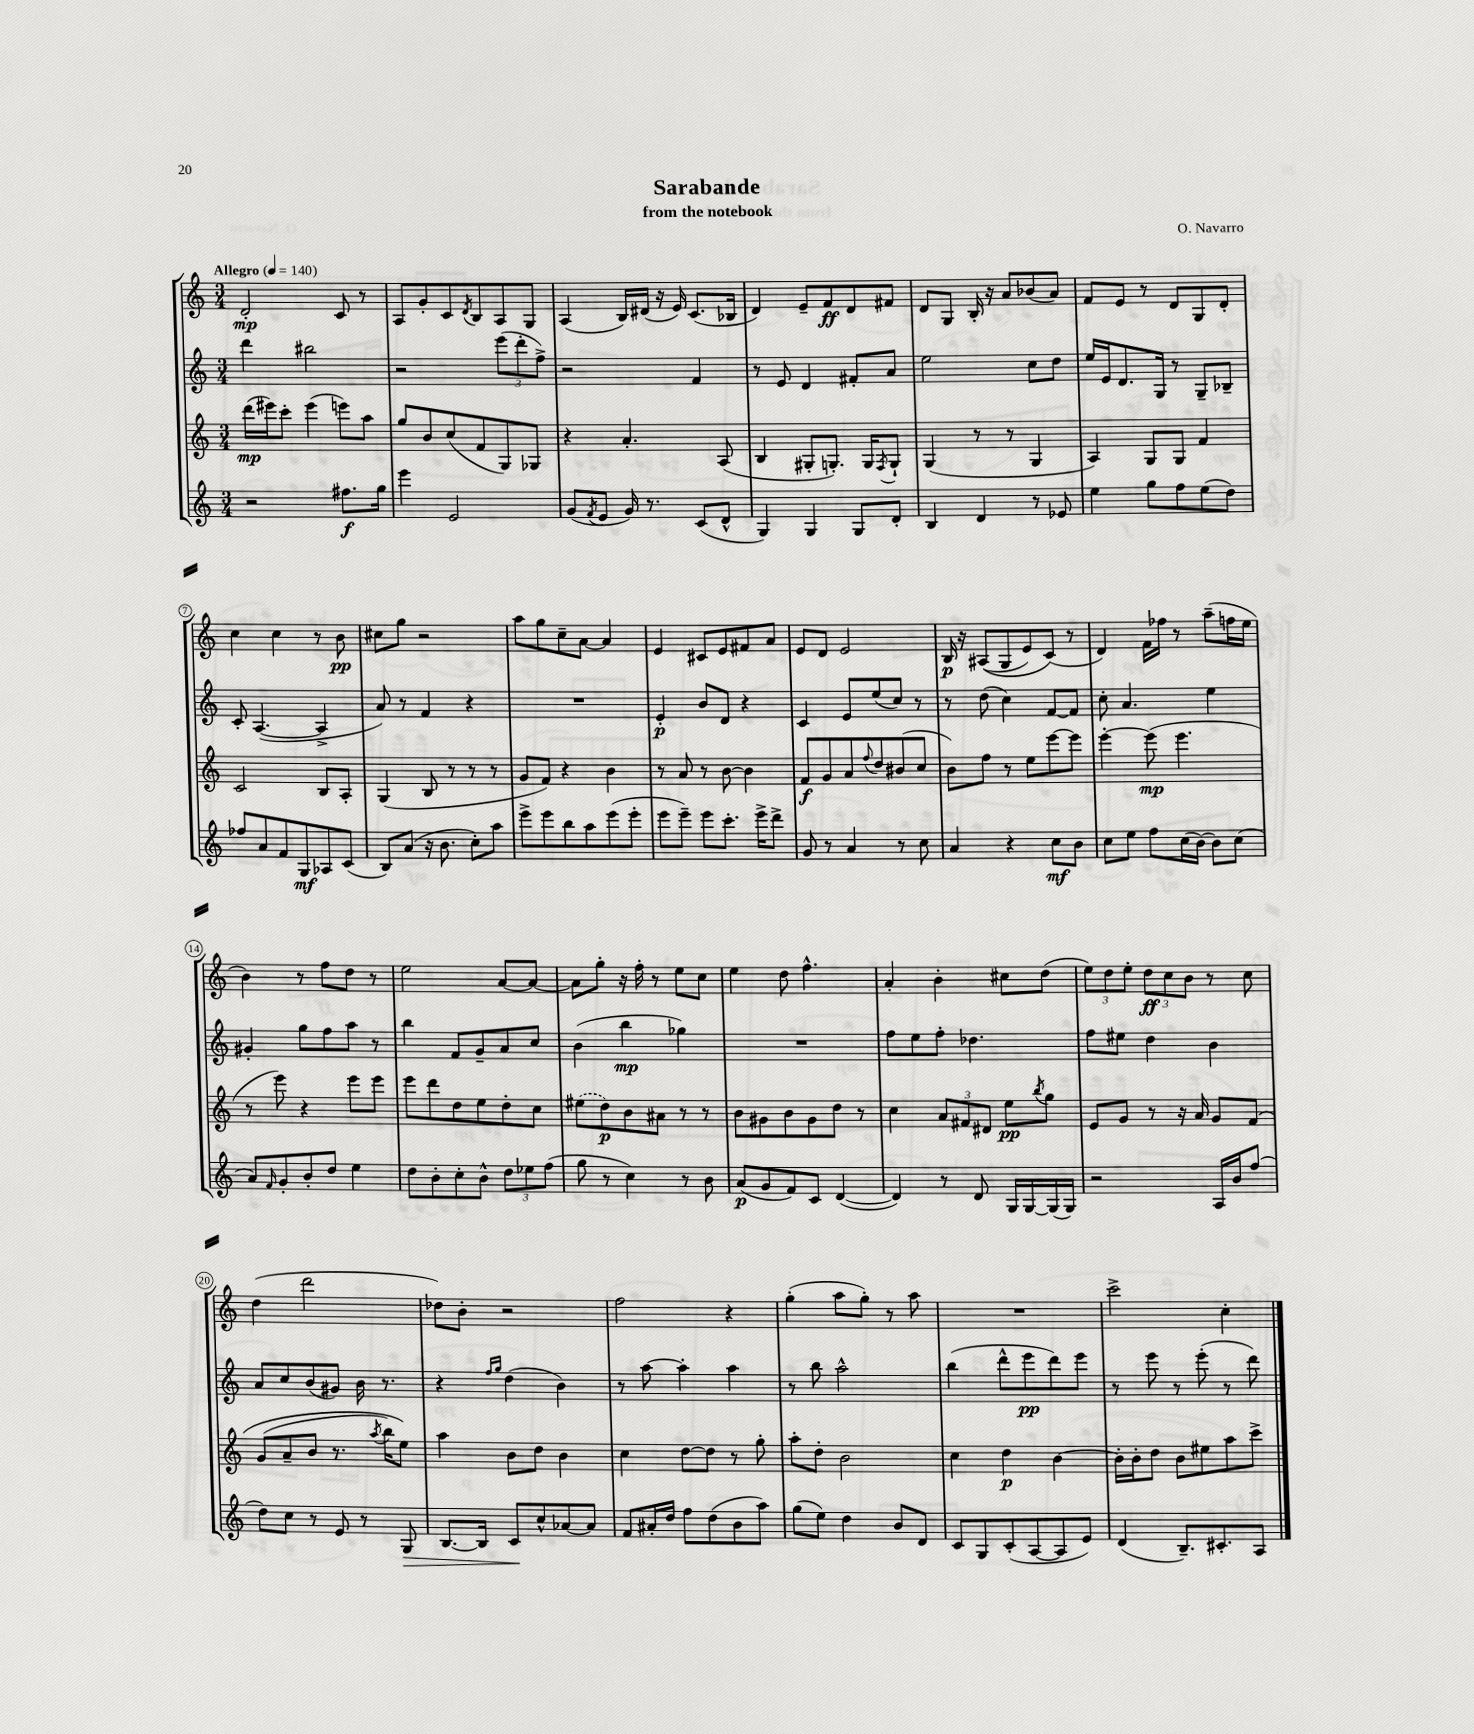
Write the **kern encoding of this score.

**kern	**dynam	**kern	**dynam	**kern	**dynam	**kern	**dynam
*part4	*part4	*part3	*part3	*part2	*part2	*part1	*part1
*staff4	*staff4	*staff3	*staff3	*staff2	*staff2	*staff1	*staff1
*clefG2	*	*clefG2	*	*clefG2	*	*clefG2	*
*k[]	*	*k[]	*	*k[]	*	*k[]	*
*M3/4	*	*M3/4	*	*M3/4	*	*M3/4	*
*MM140	*	*MM140	*	*MM140	*	*MM140	*
=1	=1	=1	=1	=1	=1	=1	=1
!	!	!	!	!	!	!LO:TX:a:B:t=Allegro	!
2r	.	(16ddd\LL	mp	4ddd\	.	2d'/	mp
.	.	16eee#X\J)	.	.	.	.	.
.	.	8ccc'\J	.	.	.	.	.
.	.	(4eee#\	.	2bb#X\	.	.	.
8.ff#X\L	f	8eeen\L)	.	.	.	8c/	.
.	.	8aa\J	.	.	.	8r	.
16gg\Jk	.	.	.	.	.	.	.
=2	=2	=2	=2	=2	=2	=2	=2
4eee\	.	8gg/L	.	2r	.	8A/L	.
.	.	8b/	.	.	.	8g'/	.
2e/	.	(8cc/	.	.	.	8c/	.
.	.	.	.	.	.	8qd/	.
.	.	8f/	.	.	.	8B/	.
.	.	8G/)	.	(12eee\L	.	8A/	.
.	.	.	.	12ddd'\	.	.	.
.	.	8G-X/J	.	.	.	8G/J	.
.	.	.	.	12ff^\J)	.	.	.
=3	=3	=3	=3	=3	=3	=3	=3
(8g/L	.	4r	.	2r	.	(4A/	.
8qf/	.	.	.	.	.	.	.
8e/J	.	.	.	.	.	.	.
16g/)	.	4.a'/	.	.	.	16B/LL)	.
8.r	.	.	.	.	.	(16d#X/JJ	.
.	.	.	.	.	.	16r	.
.	.	.	.	.	.	16e/)	.
(8c/L	.	.	.	4f/	.	(8.c/L	.
8d^^/J	.	(8A/	.	.	.	.	.
.	.	.	.	.	.	16B-X/Jk	.
=4	=4	=4	=4	=4	=4	=4	=4
4G/)	.	4B/	.	8r	.	4d/)	.
.	.	.	.	8e/	.	.	.
4G/	.	8G#X'/L	.	4d/	.	8e~/L	.
.	.	8.Gn'/J)	.	.	.	8f/	ff
8G/L	.	.	.	8f#X'/L	.	8d/	.
.	.	16G/KL	.	.	.	.	.
.	.	8qF/	.	.	.	.	.
8d'/J	.	8G`/J	.	8a/J	.	8f#X/J	.
=5	=5	=5	=5	=5	=5	=5	=5
4B/	.	(4G/	.	2ee\	.	8d/L	.
.	.	.	.	.	.	8G/J	.
4d/	.	8r	.	.	.	16B'/	.
.	.	.	.	.	.	16r	.
.	.	8r	.	.	.	8a/L	.
8r	.	4G/	.	8cc\L	.	(8b-X/	.
8e-X/	.	.	.	8dd\J	.	8a/J)	.
=6	=6	=6	=6	=6	=6	=6	=6
4ee\	.	4A/)	.	16ee/LL	.	8f/L	.
.	.	.	.	16e/J	.	.	.
.	.	.	.	8.d/	.	8e/J	.
8gg\L	.	8G/L	.	.	.	8r	.
.	.	.	.	16G/Jk	.	.	.
8ff\	.	8G/J	.	8r	.	8d/L	.
(8ee\	.	4f/	.	8G~/L	.	8G/	.
8dd\J)	.	.	.	8B-X~/J	.	8d'/J	.
!!LO:LB:g=z
=7	=7	=7	=7	=7	=7	=7	=7
8ff-X/L	.	2c/	.	8c'/	.	4cc\	.
8a/	.	.	.	([4.A/	.	.	.
8f/	.	.	.	.	.	4cc\	.
8G/	mf	.	.	.	.	.	.
8A-X/	.	8B/L	.	4A^/]	.	8r	.
(8c/J	.	8A'/J	.	.	.	8b\	pp
=8	=8	=8	=8	=8	=8	=8	=8
8B/L)	.	(4G/	.	8a/)	.	8cc#X\L	.
(8a/J	.	.	.	8r	.	8gg\J	.
16r	.	8B/	.	4f/	.	2r	.
8.b\	.	.	.	.	.	.	.
.	.	8r	.	.	.	.	.
8cc'\L)	.	8r	.	4r	.	.	.
8aa\J	.	8r	.	.	.	.	.
=9	=9	=9	=9	=9	=9	=9	=9
8eee^\L	.	8g/L	.	2.r	.	8aa\L	.
8eee\	.	8f/J)	.	.	.	8gg\	.
8bb\	.	4r	.	.	.	8cc~\	.
8aa\	.	.	.	.	.	[8a\J	.
(8eee\	.	4b\	.	.	.	4a/]	.
8eee'\J	.	.	.	.	.	.	.
=10	=10	=10	=10	=10	=10	=10	=10
8eee\L	.	8r	.	4e'/	p	4e/	.
8eee~\J)	.	8a/	.	.	.	.	.
8eee\L	.	8r	.	8b/L	.	8c#X/L	.
8.ccc'\J	.	[8b\	.	8d/J	.	8e/	.
.	.	4b\]	.	4r	.	8f#X/	.
16eee^\KL	.	.	.	.	.	.	.
8ddd^\J	.	.	.	.	.	8a/J	.
=11	=11	=11	=11	=11	=11	=11	=11
8g/	.	8f/L	f	4c/	.	8e/L	.
8r	.	8g/	.	.	.	8d/J	.
4a/	.	8a/	.	8e/L	.	2e/	.
.	.	8qqff/	.	.	.	.	.
.	.	8dd/	.	(8ee/	.	.	.
8r	.	(8b#X/	.	8cc/J)	.	.	.
8cc\	.	8cc/J	.	8r	.	.	.
=12	=12	=12	=12	=12	=12	=12	=12
4a/	.	8b\L)	.	8r	.	16B/	p
.	.	.	.	.	.	16r	.
.	.	8ff\J	.	(8dd\	.	((8A#X/L	.
4r	.	8r	.	4cc\)	.	8G/	.
.	.	8ee\L	.	.	.	8e/)	.
8cc\L	mf	[8eee\	.	[8f/L	.	(8c/J)	.
8b\J	.	8eee\J]	.	8f/J]	.	8r	.
=13	=13	=13	=13	=13	=13	=13	=13
8cc\L	.	[4eee'\	.	8cc'\	.	4d/)	.
8ee\J	.	.	.	4.a/	.	.	.
8ff\L	.	(8eee\]	mp	.	.	16f\LL	.
.	.	.	.	.	.	16ff-X\JJ	.
(16cc\L	.	4.eee\	.	.	.	8r	.
[16b\JJ)	.	.	.	.	.	.	.
8b\L]	.	.	.	4ee\	.	(8aa~\L	.
(8cc\J	.	.	.	.	.	16ffn\L	.
.	.	.	.	.	.	16ee\JJ	.
!!LO:LB:g=z
=14	=14	=14	=14	=14	=14	=14	=14
8a/L)	.	8r	.	4g#X'/	.	4b\)	.
16qqf/	.	.	.	.	.	.	.
8g'/	.	8eee\)	.	.	.	.	.
8b'/	.	4r	.	8gg\L	.	8r	.
8dd/J	.	.	.	8ff\	.	8ff\L	.
4ee\	.	8eee\L	.	8aa\J	.	8dd\J	.
.	.	8eee\J	.	8r	.	8r	.
=15	=15	=15	=15	=15	=15	=15	=15
8dd\L	.	8eee\L	.	4bb\	.	2ee\	.
8b'\	.	8ddd\	.	.	.	.	.
8cc'\	.	8dd\	.	8f/L	.	.	.
8b^^\J	.	8ee\	.	8g~/	.	.	.
12dd\L	.	8dd'\	.	8a/	.	[8a/L	.
12ee-X\	.	.	.	.	.	.	.
.	.	8cc\J	.	8cc/J	.	8a/J_	.
(12ff\J	.	.	.	.	.	.	.
=16	=16	=16	=16	=16	=16	=16	=16
8gg\	.	(8ee#X\L	.	(4b\	.	8a\L]	.
8r	.	8dd\)	p	.	.	8gg'\J	.
4cc\)	.	8b\	.	4bb\	mp	16r	.
.	.	.	.	.	.	16ff'\	.
.	.	8a#X\J	.	.	.	8r	.
8r	.	8r	.	4gg-X\)	.	8ee\L	.
8b\	.	8r	.	.	.	8cc\J	.
=17	=17	=17	=17	=17	=17	=17	=17
(8a/L	p	8b\L	.	2.r	.	4ee\	.
8g/	.	8g#X\	.	.	.	.	.
8f/)	.	8b\	.	.	.	8dd\	.
8c/J	.	8g#\	.	.	.	4.ff^^\	.
([4d/	.	8dd\J	.	.	.	.	.
.	.	8r	.	.	.	.	.
=18	=18	=18	=18	=18	=18	=18	=18
4d/])	.	4cc\	.	8ff\L	.	4a'/	.
.	.	.	.	8ee\	.	.	.
8r	.	12a/L	.	8ff'\J	.	4b'\	.
.	.	12f#X/	.	.	.	.	.
8d/	.	.	.	4.dd-X\	.	.	.
.	.	12d#X/J	.	.	.	.	.
16G/LL	.	8ee\L	pp	.	.	8cc#X\L	.
[16G/	.	.	.	.	.	.	.
.	.	8qbb/	.	.	.	.	.
(16G/]	.	8gg\J	.	.	.	(8dd\J	.
16G/JJ)	.	.	.	.	.	.	.
=19	=19	=19	=19	=19	=19	=19	=19
2r	.	8e/L	.	8ff\L	.	12ee\L)	.
.	.	.	.	.	.	12dd\	.
.	.	8g/J	.	8ee#X\J	.	.	.
.	.	.	.	.	.	12ee'\J	.
.	.	8r	.	4dd\	.	12dd\L	ff
.	.	.	.	.	.	12cc\	.
.	.	16r	.	.	.	.	.
.	.	.	.	.	.	12b\J	.
.	.	16a/	.	.	.	.	.
16A/LL	.	8g/L	.	4b\	.	8r	.
16b/J	.	.	.	.	.	.	.
(8ff/J	.	(8f/J	.	.	.	8cc\	.
!!LO:LB:g=z
=20	=20	=20	=20	=20	=20	=20	=20
8dd\L)	.	(8g/L	.	8a/L	.	(4dd\	.
8cc\J	.	8a~/	.	8cc/	.	.	.
8r	.	8b/J	.	(8b/	.	2ddd\	.
8e/	.	8.r	.	8g#X/J)	.	.	.
8r	.	.	.	16b\	.	.	.
.	.	8qaa/	.	.	.	.	.
.	.	16bb\KL)	.	8.r	.	.	.
!	!LO:HP:b	!	!	!	!	!	!
8G/	>	8ee\J)	.	.	.	.	.
=21	=21	=21	=21	=21	=21	=21	=21
[8.B/L	.	4aa\	.	4r	.	8dd-X\L)	.
.	.	.	.	.	.	8b'\J	.
16B/Jk]	.	.	.	.	.	.	.
.	.	.	.	16qqff/LL	.	.	.
.	.	.	.	16qqgg/JJ	.	.	.
8c/L	.	8b\L	.	(4dd\	.	2r	.
8cc^^/	]	8dd\J	.	.	.	.	.
[8a-X/	.	4b\	.	4b\)	.	.	.
8a-/J]	.	.	.	.	.	.	.
=22	=22	=22	=22	=22	=22	=22	=22
8f/L	.	4cc\	.	8r	.	2ff\	.
16a#X'/L	.	.	.	[8aa\	.	.	.
16dd/JJ	.	.	.	.	.	.	.
8ff\L	.	[8dd\L	.	4aa'\]	.	.	.
(8dd\	.	8dd\J]	.	.	.	.	.
8b\	.	8r	.	4aa\	.	4r	.
8aa\J)	.	8gg'\	.	.	.	.	.
=23	=23	=23	=23	=23	=23	=23	=23
(8gg\L	.	8aa'\L	.	8r	.	(4gg'\	.
8ee\J)	.	8dd'\J	.	8bb\	.	.	.
4dd\	.	2b\	.	2aa^^\	.	8aa\L	.
.	.	.	.	.	.	8gg'\J)	.
8b/L	.	.	.	.	.	8r	.
8d/J	.	.	.	.	.	8aa\	.
=24	=24	=24	=24	=24	=24	=24	=24
8c/L	.	4cc\	.	(4bb\	.	2.r	.
8G/	.	.	.	.	.	.	.
(8c'/	.	4dd\	p	8ddd^^\L	.	.	.
[8A/	.	.	.	8eee\	pp	.	.
8A/]	.	[4b\	.	8ddd\)	.	.	.
8e/J)	.	.	.	8eee\J	.	.	.
=25	=25	=25	=25	=25	=25	=25	=25
(4d/	.	16b'\LL]	.	8r	.	2ccc^\	.
.	.	16b'\J	.	.	.	.	.
.	.	8dd\J	.	8eee\	.	.	.
8.B~/L)	.	8b\L	.	8r	.	.	.
.	.	8ee#X\	.	(8eee'\	.	.	.
8.c#X'/	.	.	.	.	.	.	.
.	.	8aa\	.	8r	.	4cc'\	.
8A/J	.	8ccc^\J	.	8ddd\)	.	.	.
==	==	==	==	==	==	==	==
*-	*-	*-	*-	*-	*-	*-	*-
